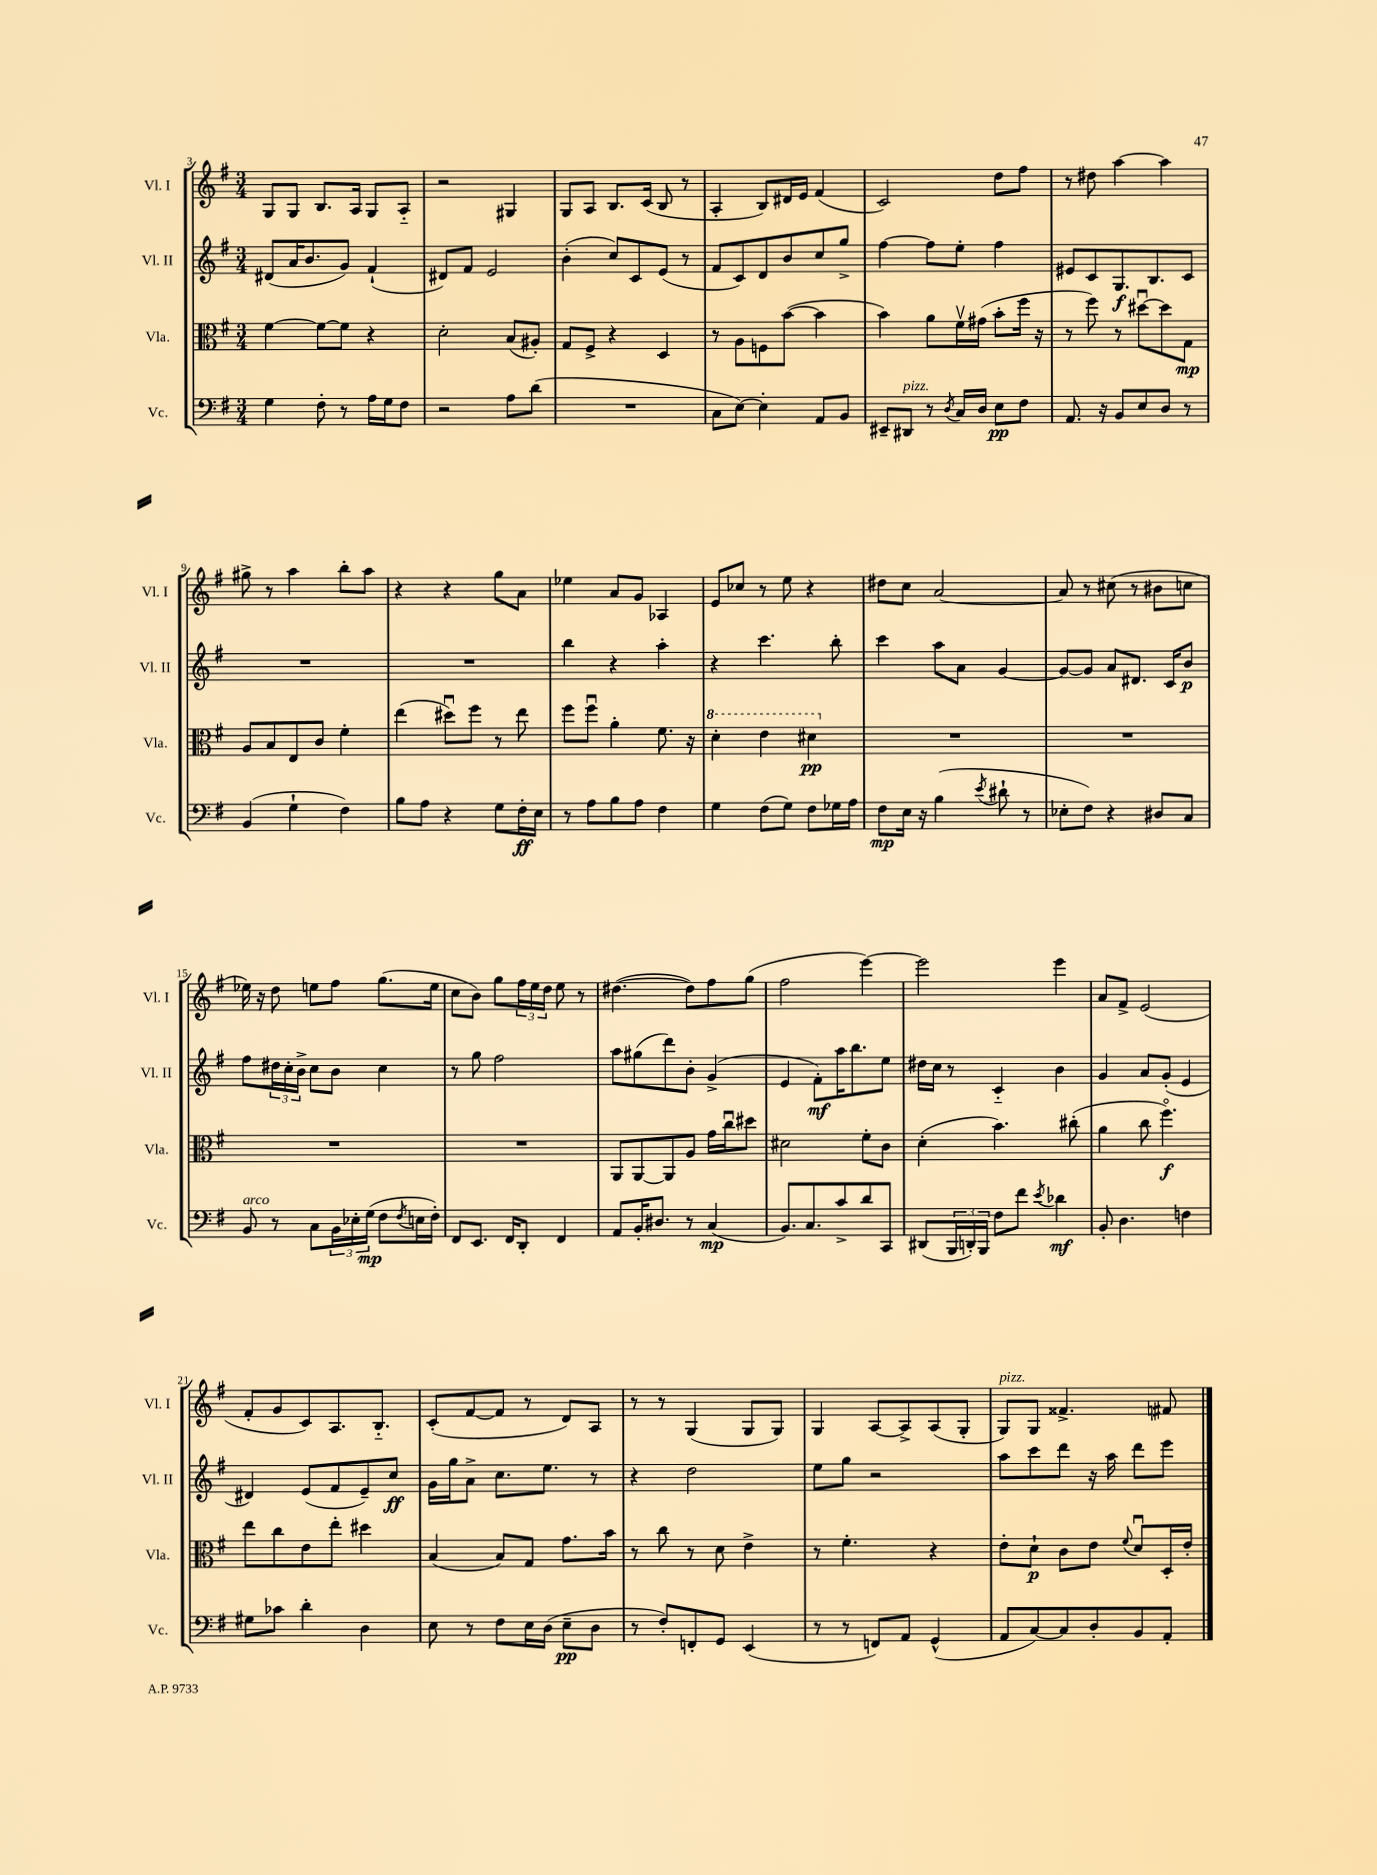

**kern	**kern	**kern	**kern
*staff4	*staff3	*staff2	*staff1
*clefF4	*clefC3	*clefG2	*clefG2
*k[f#]	*k[f#]	*k[f#]	*k[f#]
*M3/4	*M3/4	*M3/4	*M3/4
4G	[4f#	(8d#	8G
.	.	16a	8G
.	.	8.b	.
8F#'	8f#_	.	8.B
8r	8f#]	8g)	.
.	.	.	16A
16A	4r	(4f#`	8G
16G	.	.	.
8F#	.	.	8A'~
=	=	=	=
2r	2d'	8d#)	2r
.	.	8f#	.
.	.	2e	.
8A	(8B	.	4G#
(8d	8A#')	.	.
=	=	=	=
2.r	8G	(4b'	8G
.	8F#^	.	8A
.	4r	8cc)	8.B
.	.	8c	.
.	.	.	(16c
.	4D	(8e	8B
.	.	8r	8r
=	=	=	=
8C	8r	8f#	4A'
[8E)	8A	8c)	.
4E']	8F	8d	8B)
.	([8b	8b	16d#
.	.	.	16e
8AA	4b]	8cc	(4f#
8BB	.	8gg^	.
=	=	=	=
8EE#~	4b)	[4ff#	2c)
8DD#	.	.	.
8r	8a	8ff#]	.
8qD	.	.	.
16C	16f#v	8ee'	.
16D	(16g#	.	.
8E	8b'	4ff#	8dd
8F#	16ff#	.	8ff#
.	16r	.	.
=	=	=	=
8.AA	8r	8e#	8r
.	8ff#)	8c	8dd#
16r	.	.	.
8BB	8r	8.G	[4aa
8E	[8dd#u	.	.
.	.	8.B	.
8D	8dd#]	.	4aa]
8r	8G	8c	.
=	=	=	=
(4BB	8A	2.r	8gg#^
.	8B	.	8r
4G`	8E	.	4aa
.	8c	.	.
4F#)	4f#'	.	8bb'
.	.	.	8aa
=	=	=	=
8B	(4ee	2.r	4r
8A	.	.	.
4r	8dd#u)	.	4r
.	8ff#	.	.
8G	8r	.	8gg
16F#'	8ee	.	8a
16E	.	.	.
=	=	=	=
8r	8ff#	4bb	4ee-
8A	8ff#u	.	.
8B	4a'	4r	8a
8A	.	.	8g
4F#	8.f#	4aa'	4A-
.	16r	.	.
=	=	=	=
4G	4dd'	4r	8e
.	.	.	8cc-
(8F#	4ee	4.ccc	8r
8G)	.	.	8ee
8F#	4dd#	.	4r
16G-	.	8bb'	.
16A	.	.	.
=	=	=	=
8F#	2.r	4ccc	8dd#
16E	.	.	8cc
16r	.	.	.
(4B	.	8aa	[2a
.	.	8a	.
8qe	.	.	.
8d#`	.	[4g	.
8r	.	.	.
=	=	=	=
8E-'	2.r	8g_	8a]
8F#)	.	8g]	8r
4r	.	8a	(8cc#
.	.	8.d#	8r
8D#	.	.	8b#
.	.	16c	.
8C	.	8b	8cc
=	=	=	=
8BB	2.r	8ff#	16ee-)
.	.	.	16r
8r	.	24dd#	8dd
.	.	24cc'	.
.	.	24b^	.
8C	.	8cc	8ee
24BB	.	8b	8ff#
24E-'	.	.	.
(24G	.	.	.
8F#	.	4cc	(8.gg
8qF#	.	.	.
16E	.	.	.
16F#')	.	.	16ee
=	=	=	=
8FF#	2.r	8r	8cc
8.EE	.	8gg	8b)
.	.	2ff#	8gg
16FF#	.	.	.
8DD'	.	.	24ff#
.	.	.	24ee
.	.	.	24dd
4FF#	.	.	8ee
.	.	.	8r
=	=	=	=
8AA	8AA	8aa	([4.dd#
16BB'	[8AA	(8gg#	.
8.D#	.	.	.
.	8AA]	8ddd)	.
8r	8A	8b'	8dd#])
(4C	16g	(4g^	8ff#
.	16ccu	.	.
.	8dd#	.	(8gg
=	=	=	=
8.BB)	2d#	4e	2ff#
8.C	.	.	.
.	.	8f#')	.
8c^	.	16aa	.
.	.	8.bb	.
8d	8f#'	.	[4eee)
8CC	8c	8ee	.
=	=	=	=
(8DD#	(4d'	16dd#	2eee]
.	.	16cc	.
24BBB	.	8r	.
24DD')	.	.	.
24BBB	.	.	.
8F#	4.b)	4c'~	.
8f#	.	.	.
8qe	.	.	.
4d-	.	4b	4eee
.	(8cc#'	.	.
=	=	=	=
8BB'	4a	4g	8a
4.D	.	.	8f#^
.	8cc	8a	(2e
.	4.ff#o)	(8g'	.
4F	.	4e	.
=	=	=	=
8G#	8ee	4d#)	8f#'
8c-	8cc	.	8g
4d'	8e	(8e	8c)
.	8ee'	8f#	8.A
4D	4dd#	8e~)	.
.	.	.	8.B'~
.	.	8cc	.
=	=	=	=
8E	(4B	16g	(8c'
.	.	16gg	.
8r	.	8a^	[8f#
8F#	8B)	8.cc	8f#]
16E	8G	.	8r
(16D	.	8.ee	.
8E~	8.g	.	8d)
8D	.	8r	8A
.	16b	.	.
=	=	=	=
8r	8r	4r	8r
8F#')	8cc	.	8r
8FF'	8r	2dd	(4G
8GG	8d	.	.
(4EE	4e^	.	8G
.	.	.	8G)
=	=	=	=
8r	8r	8ee	4G
8r	4.f#'	8gg	.
8FF)	.	2r	[8A
8AA	.	.	8A^]
(4GG^^	4r	.	(8A
.	.	.	8G'
=	=	=	=
8AA	8e'	8aa	8G)
[8C)	8d`	8ccc	8G
8C]	8c	8ddd	4.f##^
8D'	8e	16r	.
.	.	16aa	.
.	8qqf#	.	.
8BB	8du	8ddd	.
8AA'	16D'	8eee	8f#
.	16e'	.	.
==	==	==	==
*-	*-	*-	*-
